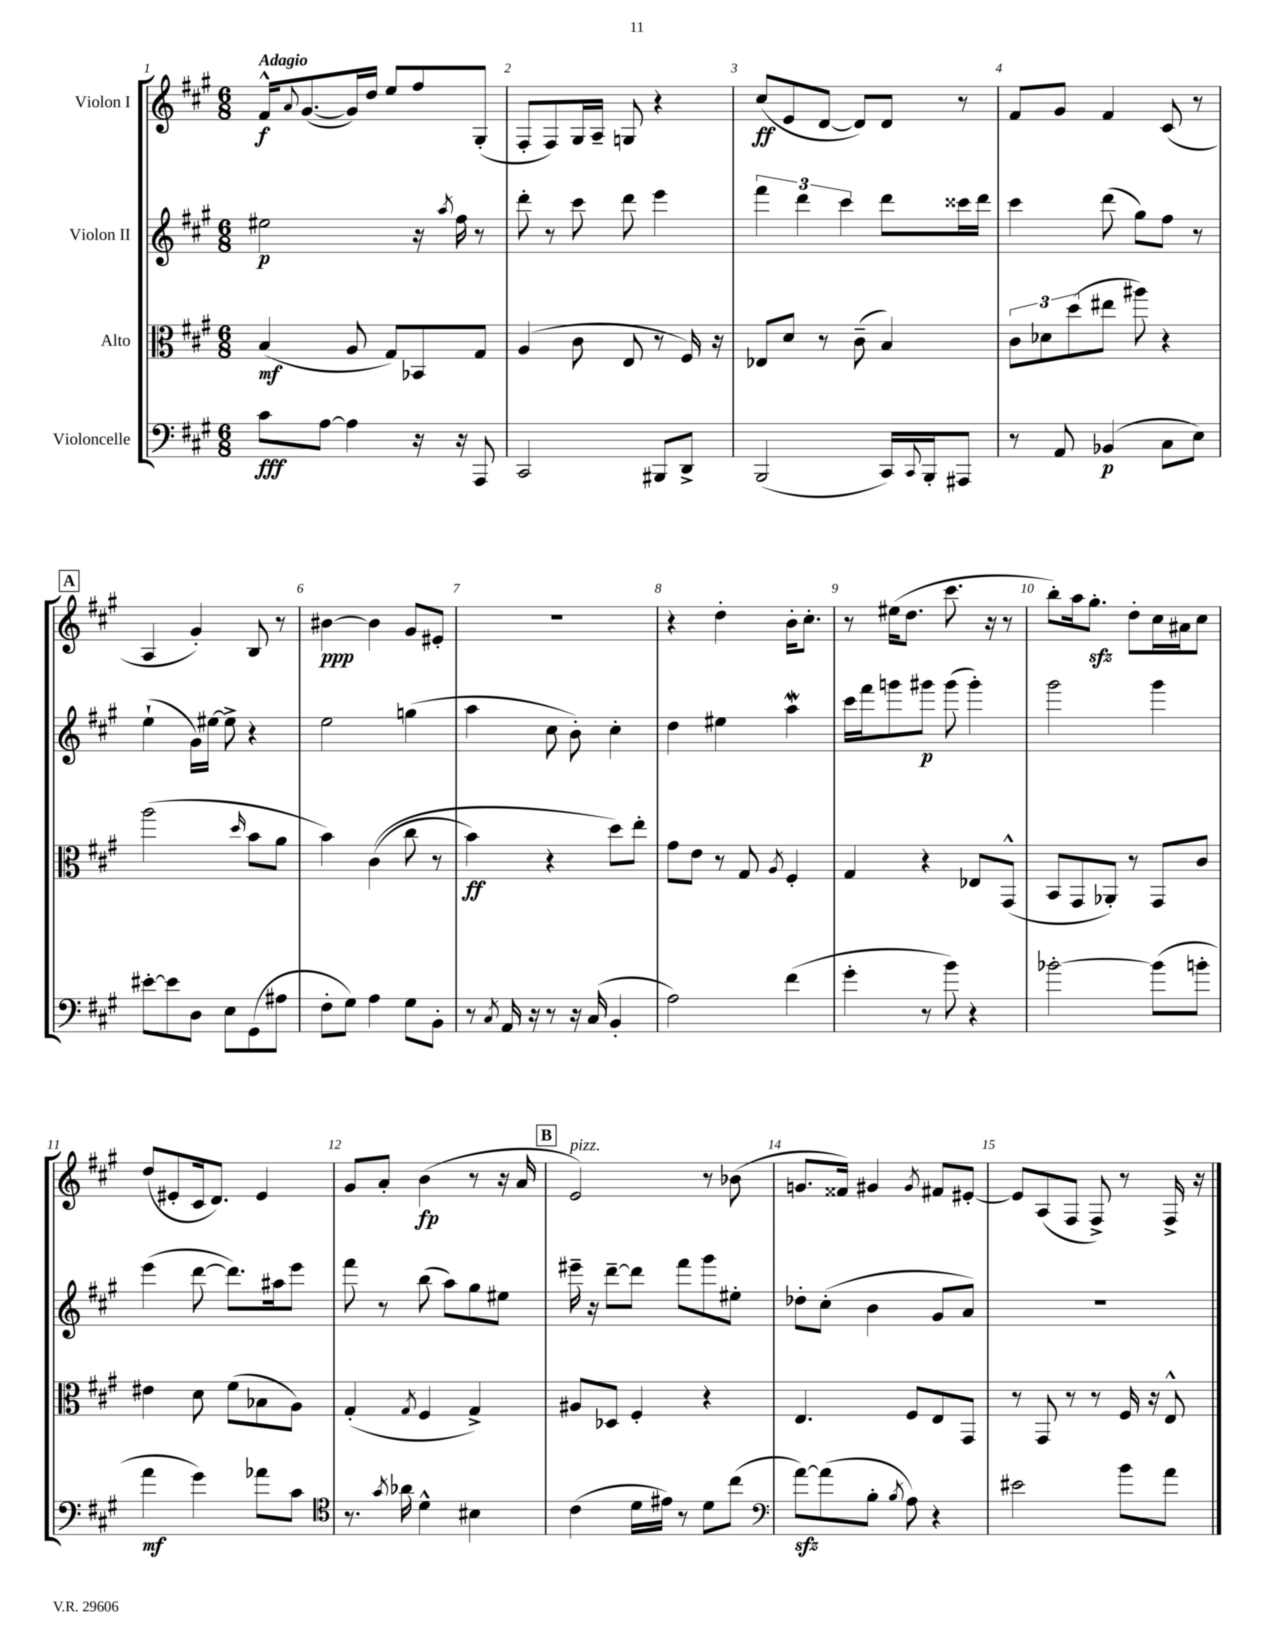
<<
\new StaffGroup <<
\new Staff = "s0" \with { instrumentName = "Violon I" } {
    \clef treble \key a \major \numericTimeSignature \time 6/8 \tempo "Adagio"
    fis'16-^\f \appoggiatura { a'8 } gis'8.~( gis'16) d''16 e''8 fis''8 gis8-.( |
    fis8-. fis8) gis16 a16-- g8 r4 |
    cis''8\ff( e'8 d'8~ d'8) d'8 r8 |
    fis'8 gis'8 fis'4 cis'8( r8 |
    \mark \markup { \box "A" } a4 gis'4-.) b8 r8 |
    bis'4~\ppp bis'4 gis'8 eis'8-. |
    R2. |
    r4 d''4-. b'16-. cis''8.-. |
    r8 eis''16( d''8. cis'''8. r16 r8 |
    b''8-.) a''16 gis''8.-.\sfz d''8-. cis''16 ais'16 cis''8 |
    d''8( eis'8-. cis'16 d'8.) eis'4 |
    gis'8 a'8-. b'4\fp( r8 r16 a'16 |
    \mark \markup { \box "B" } e'2^\markup { \italic "pizz." }) r8 bes'8( |
    g'8. fisis'16) gis'4 \acciaccatura { gis'8 } fis'8 eis'8~-. |
    eis'8 a8( fis8 fis8->) r8 fis16-> r16 \bar "|." |
}
\new Staff = "s1" \with { instrumentName = "Violon II" } {
    \clef treble \key a \major \numericTimeSignature \time 6/8
    eis''2\p r16 \acciaccatura { a''8 } fis''16 r8 |
    d'''8-. r8 cis'''8 d'''8 e'''4 |
    \tuplet 3/2 { fis'''4 d'''4 cis'''4 } d'''8 cisis'''16 d'''16 |
    cis'''4 d'''8( gis''8) fis''8 r8 |
    \mark \markup { \box "A" } e''4-!( gis'16) eis''16~ eis''8-> r4 |
    e''2 g''4( |
    a''4 cis''8 b'8-.) cis''4-. |
    d''4 eis''4 a''4\mordent |
    cis'''16 fis'''16 g'''8 gis'''8\p gis'''8( gis'''4-.) |
    gis'''2 gis'''4 |
    e'''4( d'''8~ d'''8.) ais''16 e'''8 |
    fis'''8 r8 b''8( a''8) gis''8 eis''8 |
    \mark \markup { \box "B" } eis'''16-- r16 d'''8~-- d'''8 fis'''8 gis'''8 eis''8-. |
    des''8-. cis''8-.( b'4 gis'8 a'8) |
    R2. \bar "|." |
}
\new Staff = "s2" \with { instrumentName = "Alto" } {
    \clef alto \key a \major \numericTimeSignature \time 6/8
    b4\mf( a8 gis8) bes,8 gis8 |
    a4( cis'8 e8 r8 fis16) r16 |
    ees8 d'8 r8 cis'8--( b4) |
    \tuplet 3/2 { cis'8 des'8 d''8( } eis''8 ais''8) r4 |
    \mark \markup { \box "A" } a''2( \grace { d''16 } b'8 a'8 |
    b'4) cis'4(\( cis''8 r8 |
    b'4\ff) r4 d''8\) e''8-. |
    gis'8 e'8 r8 gis8 \acciaccatura { a8 } fis4-. |
    gis4 r4 ees8 gis,8-^( |
    b,8 gis,8 aes,8-.) r8 gis,8 cis'8 |
    eis'4 d'8 fis'8( bes8 a8) |
    gis4-.( \acciaccatura { gis8 } fis4 gis4->) |
    \mark \markup { \box "B" } ais8 des8 fis4-. r4 |
    e4. fis8 e8 gis,8 |
    r8 gis,8 r8 r8 fis16 r16 e8-^ \bar "|." |
}
\new Staff = "s3" \with { instrumentName = "Violoncelle" } {
    \clef bass \key a \major \numericTimeSignature \time 6/8
    cis'8\fff a8~ a4 r16 r16 a,,8 |
    cis,2 bis,,8 d,8-> |
    b,,2( cis,16) \appoggiatura { cis,8 } b,,16-. ais,,8 |
    r8 a,8 bes,4\p( cis8 e8) |
    \mark \markup { \box "A" } eis'8~-. eis'8 d8 e8 gis,8( ais8 |
    fis8-. gis8) a4 gis8 b,8-. |
    r8 \acciaccatura { cis8 } a,16 r16 r8 r16 cis16( b,4-. |
    a2) fis'4( |
    gis'4-. r8 b'8) r4 |
    bes'2~-. bes'8( b'8-. |
    a'4\mf gis'4) aes'8 cis'8 |
    \clef tenor r8. \acciaccatura { gis'8 } aes'16 d'4-^ bis4 |
    \mark \markup { \box "B" } cis'4( d'16 eis'16) r8 d'8 cis''8( |
    \clef bass a'8~\sfz) a'8( b8-. \acciaccatura { b8 } a8) r4 |
    eis'2 b'8 a'8 \bar "|." |
}
>>
>>
\layout { \context { \Score \override BarNumber.break-visibility = ##(#f #t #t) barNumberVisibility = #all-bar-numbers-visible } }
